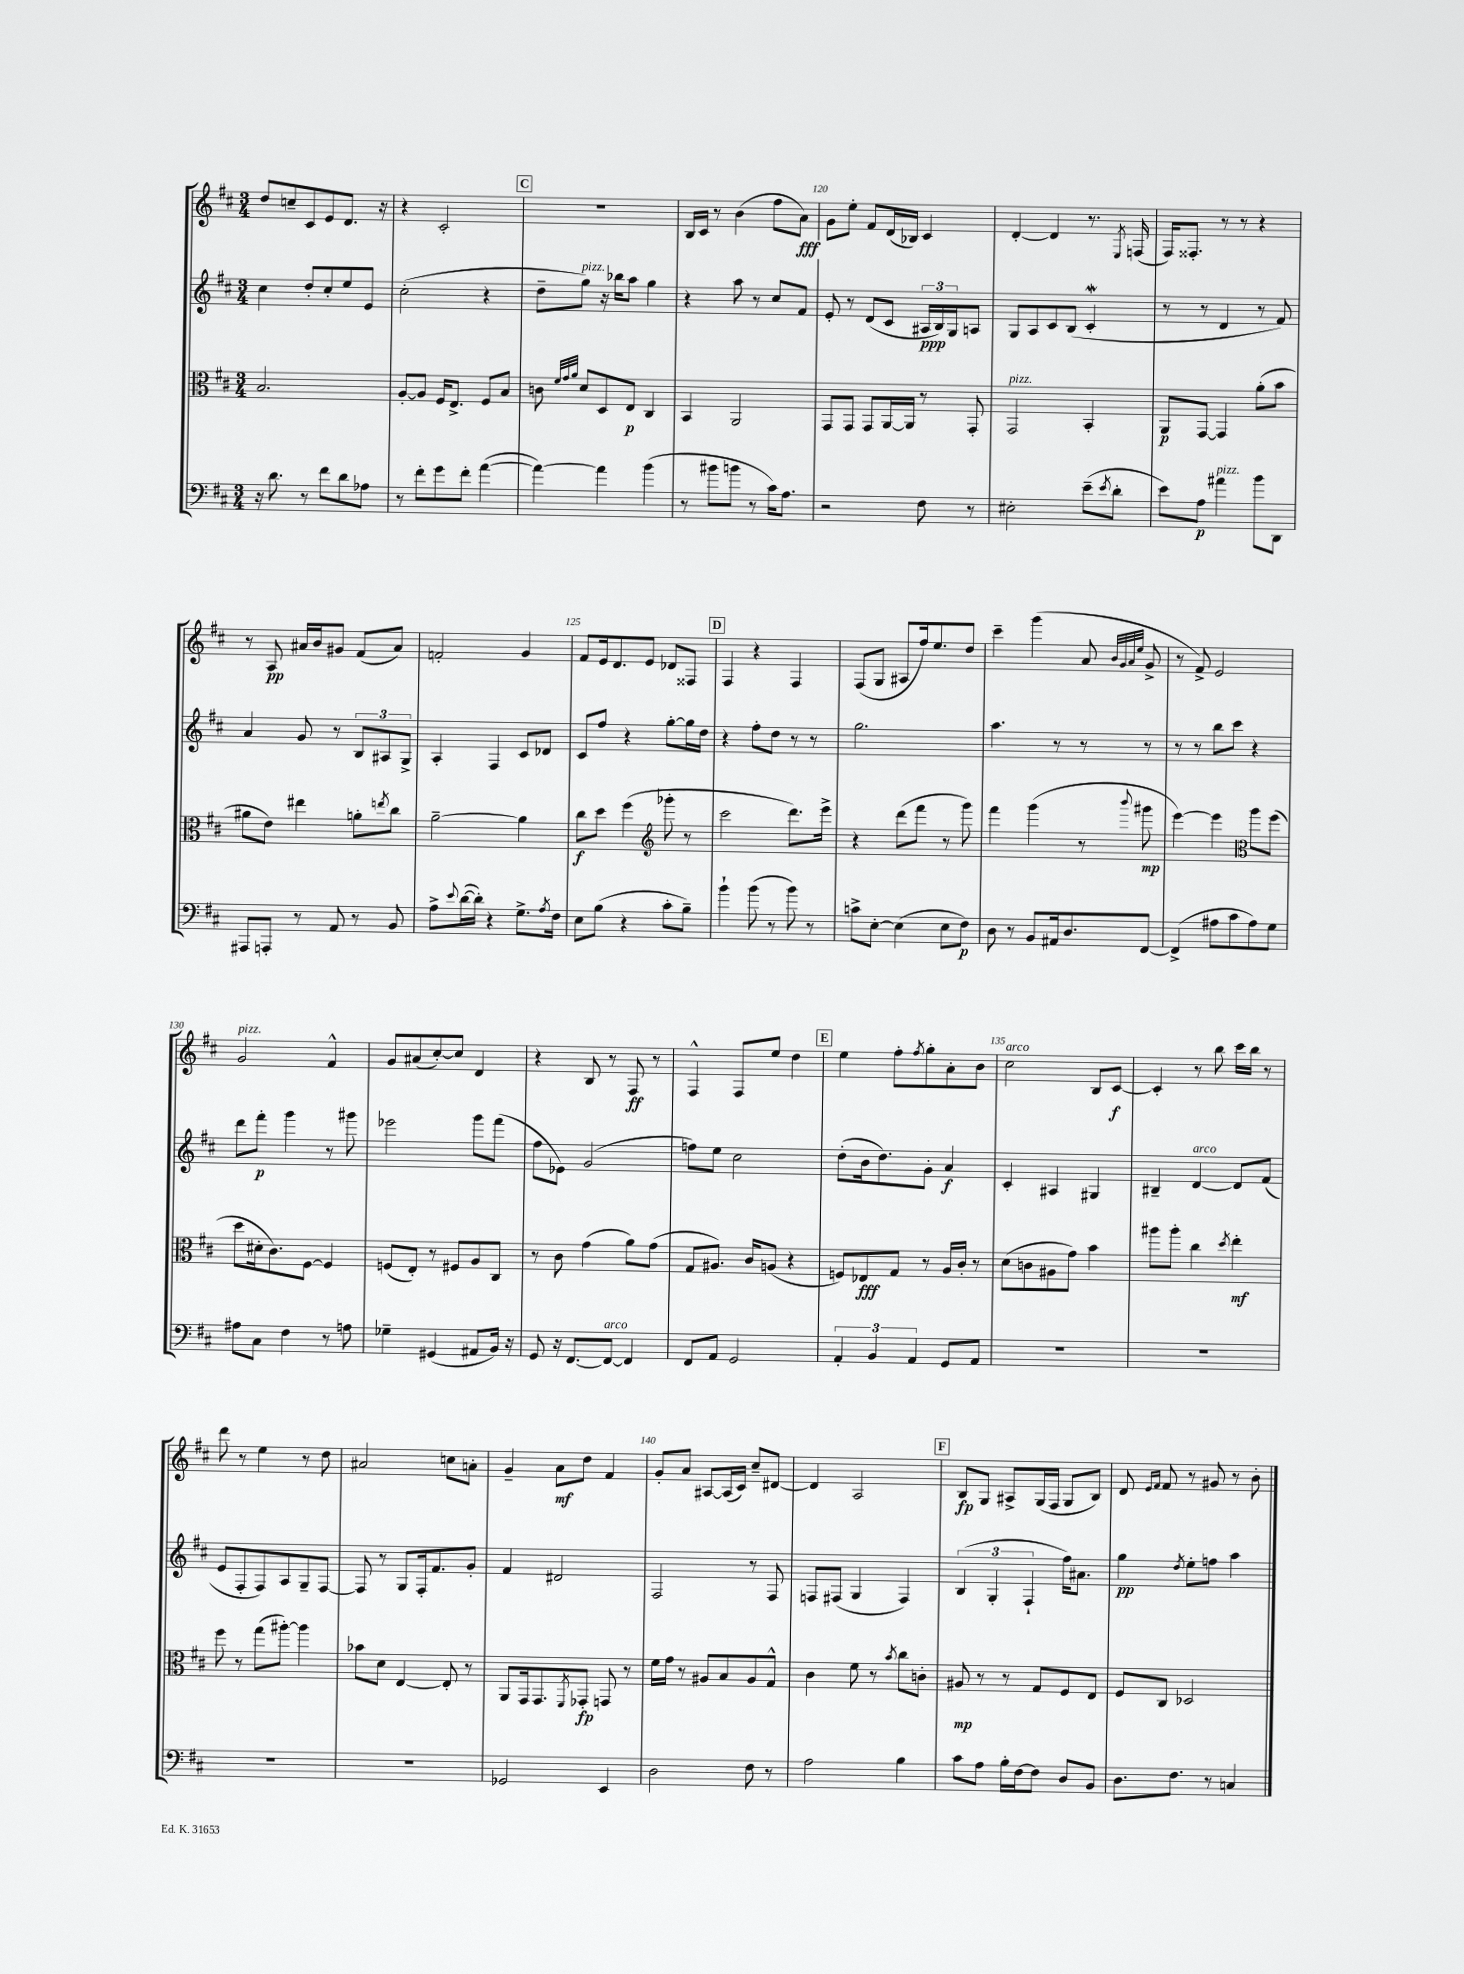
<<
\new StaffGroup <<
\new Staff = "s0" {
    \clef treble \key d \major \numericTimeSignature \time 3/4
    d''8 c''8-- cis'8 e'8 d'8. r16 |
    r4 cis'2-. |
    \mark \markup { \box "C" } R2. |
    b16 cis'16 r8 b'4( fis''8 a'8\fff) |
    g'8 e''8-. fis'8 d'16( bes16) cis'4 |
    d'4~-. d'4 r8. \acciaccatura { e8 } f16( |
    fis16) fisis8.-. r8 r8 r4 |
    r8 a8\pp ais'16 b'16 gis'8 fis'8( ais'8) |
    f'2-. g'4 |
    fis'8 e'16 d'8. e'8 des'8 fisis8 |
    \mark \markup { \box "D" } fis4 r4 fis4 |
    fis8( g8 ais8 fis''16) e''8. d''8 |
    cis'''4-- g'''4( a'8 \grace { b'32 g'32 a'32 e''32 } g'8-> |
    r8 fis'8->) e'2 |
    g'2^\markup { \italic "pizz." } fis'4-^ |
    g'8 ais'8( cis''8~-.) cis''8 d'4 |
    r4 b8 r8 fis8\ff r8 |
    fis4-^ fis8 e''8 d''4 |
    \mark \markup { \box "E" } e''4 fis''8-. \acciaccatura { fis''8 } g''8-. a'8-. b'8 |
    cis''2^\markup { \italic "arco" } b8 cis'8~\f |
    cis'4-. r8 b''8 cis'''16 b''16 r8 |
    d'''8 r8 e''4 r8 d''8 |
    ais'2 c''8 a'8-. |
    g'4-- a'8\mf d''8 fis'4 |
    g'8-. a'8 ais8~ ais16( cis'16) cis''8-- dis'8~ |
    dis'4 a2 |
    \mark \markup { \box "F" } b8\fp g8 ais8-> g16( fis16 g8 b8) |
    d'8 \grace { e'16 fis'16 } fis'8 r8 gis'8 r8 b'8-. \bar "|." |
}
\new Staff = "s1" {
    \clef treble \key d \major \numericTimeSignature \time 3/4
    cis''4 d''8-. cis''8-. e''8 e'8 |
    cis''2-.( r4 |
    \mark \markup { \box "C" } d''8-- g''8^\markup { \italic "pizz." }) r16 bes''16 a''8 g''4 |
    r4 a''8 r8 cis''8 fis'8 |
    e'8-. r8 d'8( cis'8 \tuplet 3/2 { ais16\ppp b16) g16 } a8 |
    g8 a8 cis'8 b8( cis'4-.\mordent |
    r8 r8 d'4 r8 fis'8) |
    a'4 g'8 r8 \tuplet 3/2 { b8 ais8 g8-> } |
    a4-. fis4 cis'8 des'8 |
    cis'8 fis''8 r4 g''8~-. g''16 d''16 |
    \mark \markup { \box "D" } r4 fis''8-. d''8 r8 r8 |
    g''2. |
    a''4. r8 r8 r8 |
    r8 r8 b''8 cis'''8 r4 |
    d'''8 fis'''8-.\p g'''4 r8 gis'''8 |
    ees'''2 g'''8 fis'''8( |
    fis''8 ees'8) g'2( |
    f''8) e''8 cis''2 |
    \mark \markup { \box "E" } d''8-.( b'16 d''8.) g'8-. a'4\f |
    cis'4-. ais4 gis4 |
    bis4-- d'4~^\markup { \italic "arco" } d'8 fis'8( |
    e'8 fis8-. fis8) a8 g8-- fis8~ |
    fis8 r8 g8 fis16-. fis'8. g'8-. |
    fis'4 dis'2 |
    fis2 r8 fis8 |
    f8 fis8( g4 fis4) |
    \mark \markup { \box "F" } \tuplet 3/2 { b4( g4-. fis4-! } fis''16) ais'8. |
    g''4\pp \acciaccatura { d''8 } e''8-. f''8 a''4 \bar "|." |
}
\new Staff = "s2" {
    \clef alto \key d \major \numericTimeSignature \time 3/4
    b2. |
    a8~-. a8 fis16 e8.-> fis8 b8 |
    \mark \markup { \box "C" } c'8 \grace { fis'32 g'32 a'32 } d'8 d8 e8\p cis4 |
    b,4 a,2 |
    g,8 g,8 g,8 a,16~ a,16 r8 g,8-. |
    g,2^\markup { \italic "pizz." } b,4-. |
    a,8\p g,8~ g,4 a'8-.( b'8 |
    ais'8 e'8) eis''4 a'8-. \acciaccatura { e''8 } cis''8 |
    a'2~-- a'4 |
    cis''8\f d''8 fis''4( \clef treble ges'''8-. r8 |
    \mark \markup { \box "D" } cis'''2 d'''8.) e'''16-> |
    r4 d'''8( fis'''8 r8 g'''8) |
    fis'''4 g'''4( r8 \appoggiatura { b'''8 } gis'''8\mp |
    e'''4~) e'''4 \clef alto a''8 fis''8( |
    d''8 dis'16-. cis'8.) fis8~ fis4 |
    f8( e8-.) r8 fis8 a8 cis8 |
    r8 cis'8 g'4( a'8) g'8( |
    g8 ais8.) cis'16 a8( r4 |
    \mark \markup { \box "E" } f8) ees8\fff g8 r8 a16 cis'16-. r8 |
    d'8( c'8 ais8 g'8) b'4 |
    ais''8 ais''8-. cis''4 \acciaccatura { d''8 } e''4-.\mf |
    fis''8 r8 g''8( ais''8~-.) ais''4 |
    bes'8 d'8 e4~ e8-. r8 |
    a,8 g,16 g,8. \acciaccatura { fis,8 } ges,8-.\fp g,8 r8 |
    fis'16 g'16 r8 ais8 b8 ais8 g8-^ |
    cis'4 fis'8 r8 \acciaccatura { b'8 } cis''8 c'8-. |
    \mark \markup { \box "F" } ais8\mp r8 r8 g8 fis8 e8 |
    fis8 cis8 des2 \bar "|." |
}
\new Staff = "s3" {
    \clef bass \key d \major \numericTimeSignature \time 3/4
    r16 d'8. r8 fis'8 d'8 aes8 |
    r8 fis'8-. g'8 fis'8-. a'4~( |
    \mark \markup { \box "C" } a'4~) a'4 b'4( |
    r8 bis'8 b'8 r8 cis'16) a8. |
    r2 fis8 r8 |
    eis2-. e'8--( \acciaccatura { e'8 } d'8-. |
    e'8) a8\p ais'4^\markup { \italic "pizz." } b'8 d,8 |
    ais,,8 a,,8-. r8 a,8 r8 b,8 |
    a8-> \appoggiatura { e'8 } d'16~( d'16-.) r4 g8.-> \acciaccatura { a8 } fis16 |
    e8 b8( r4 cis'8-. b8--) |
    \mark \markup { \box "D" } b'4-! b'8( r8 b'8) r8 |
    c'8-> e8~-. e4( e8 fis8\p) |
    d8 r8 b,8 ais,16 d8. fis,8~ |
    fis,4->( ais8 cis'8 ais8) g8 |
    ais8 cis8 fis4 r8 a8 |
    ges4-- gis,4( ais,8 b,16) r16 |
    g,8 r16 fis,8.~ fis,8~^\markup { \italic "arco" } fis,4 |
    fis,8 a,8 g,2 |
    \mark \markup { \box "E" } \tuplet 3/2 { a,4-. b,4 a,4 } g,8 a,8 |
    R2. |
    R2. |
    R2. |
    R2. |
    ges,2 e,4 |
    d2 fis8 r8 |
    a2 b4 |
    \mark \markup { \box "F" } cis'8 a8 b16-. fis16~ fis8 d8 b,8 |
    d8. fis8. r8 c4 \bar "|." |
}
>>
>>
\layout { \context { \Score currentBarNumber = #116 \override BarNumber.break-visibility = ##(#f #t #t) barNumberVisibility = #(every-nth-bar-number-visible 5) } }
